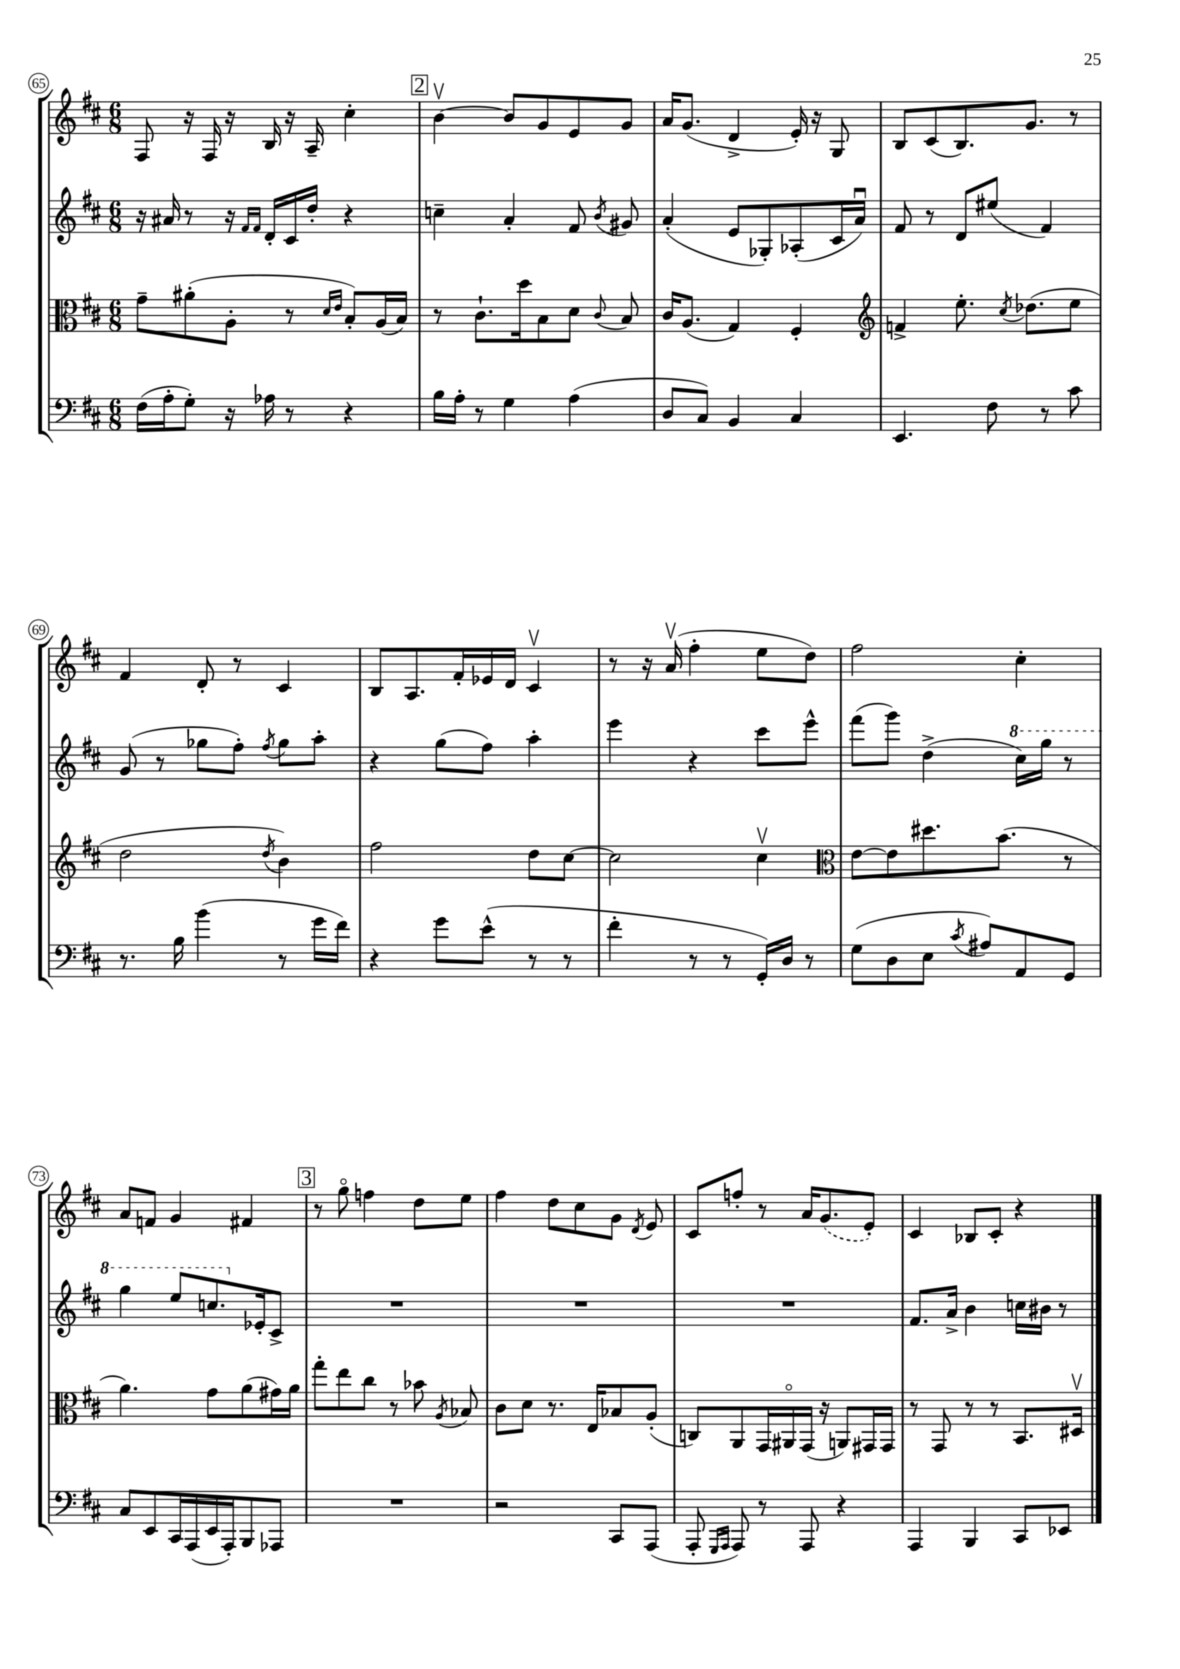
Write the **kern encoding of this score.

**kern	**kern	**kern	**kern
*staff4	*staff3	*staff2	*staff1
*clefF4	*clefC3	*clefG2	*clefG2
*k[f#c#]	*k[f#c#]	*k[f#c#]	*k[f#c#]
*M6/8	*M6/8	*M6/8	*M6/8
(16F#\LL	8g~\L	16r	8F#/
16A'\J	.	16a#/	.
8G'\J)	(8a#'\	8r	16r
.	.	.	16F#/
16r	8A'\J	16r	16r
.	.	16qqf#/LL	.
.	.	16qqf#/JJ	.
16A-\	.	16d'/LL	16B/
8r	8r	16c#/	16r
.	.	16dd'/JJ	16A~/
.	16qqd/LL	.	.
.	16qqe/JJ	.	.
4r	8B'/L)	4r	4cc#'\
.	(16A/L	.	.
.	16B/JJ)	.	.
=	=	=	=
16B\LL	8r	4cc~\	[4bv\
16A'\JJ	.	.	.
8r	8.c#`\L	.	.
4G\	.	4a'/	8b/]L
.	16dd\k	.	.
.	8B\	.	8g/
(4A\	8d\J	8f#/	8e/
.	8qqc#/	8qb/	.
.	8B/	8g#/	8g/J
=	=	=	=
8D/L	16c#/LK	(4a'/	16a/LK
.	(8.A/J	.	(8.g/J
8C#/J)	.	.	.
4BB/	4G/)	8e/L	4d^/
.	.	8G-'/)	.
4C#/	4F#'/	(8A-'/	16e'/)
.	.	.	16r
.	.	16c#/L	8G/
.	.	16au/JJ)	.
=	=	=	=
*	*clefG2	*	*
4.EE/	4f^/	8f#/	8B/L
.	.	8r	(8c#/
.	8.ee'\	8d/L	8.B/)
8F#\	.	(8ee#/J	.
.	8qcc#/	.	.
.	(8.dd-\L	.	8.g/J
8r	.	4f#/)	.
8c#\	8ee\J	.	8r
=	=	=	=
8.r	2dd\	(8g/	4f#/
.	.	8r	.
16B\	.	.	.
(4b\	.	8gg-\L	8d'/
.	.	8ff#'\J)	8r
.	8qdd/	8qff#/	.
8r	4b\)	8gg-\L	4c#/
16g\LL	.	8aa'\J	.
16f#\JJ)	.	.	.
=	=	=	=
4r	2ff#\	4r	8B/L
.	.	.	8.A/
8g\L	.	(8gg\L	.
.	.	.	16f#'/L
(8e^^\J	.	8ff#\J)	16e-/
.	.	.	16d/JJ
8r	8dd\L	4aa'\	4c#v/
8r	[8cc#\J	.	.
=	=	=	=
4f#'\	2cc#\]	4eee\	8r
.	.	.	16r
.	.	.	(16av/
8r	.	4r	4ff#'\
8r	.	.	.
16GG'/LL)	4cc#v\	8ccc#\L	8ee\L
16D/JJ	.	.	.
8r	.	8eee^^\J	8dd\J)
=	=	=	=
*	*clefC3	*	*
(8G\L	[8e\L	(8fff#\L	2ff#\
8D\	8e\]	8ggg\J)	.
8E\J	8.dd#\	(4dd^\	.
8qc#/	.	.	.
8A#/L)	.	.	.
.	(8.b\J	.	.
8AA/	.	16ccc#\LL)	4cc#'\
.	.	16ggg\JJ	.
8GG/J	8r	8r	.
=	=	=	=
8C#/L	4.a\)	4ggg\	8a/L
8EE/	.	.	8f/J
16CC#/L	.	8eee/L	4g/
(16AAA/	.	.	.
16EE/	8g\L	8.ccc/	.
16AAA'/J)	.	.	.
8BBB/	(8a\	.	4f#/
.	.	16e-'/k	.
8AAA-/J	16g#\L)	8c#^/J	.
.	16a\JJ	.	.
=	=	=	=
2.r	8gg'\L	2.r	8r
.	8ee\	.	8ggo\
.	8cc#\J	.	4ff\
.	8r	.	.
.	8b-\	.	8dd\L
.	8qA/	.	.
.	8B-/	.	8ee\J
=	=	=	=
2r	8c#\L	2.r	4ff#\
.	8d\J	.	.
.	8.r	.	8dd\L
.	.	.	8cc#\
.	16E/LK	.	.
8CC#/L	8B-/	.	8g\J
.	.	.	8qd/
(8AAA/J	(8A'/J	.	8e/
=	=	=	=
8AAA'/	8C/L)	2.r	8c#/L
16qqGGG/LL	.	.	.
16qqAAA/JJ	.	.	.
8AAA/)	8AA/	.	8ff'/J
8r	16GG/L	.	8r
.	16AA#o/	.	.
8AAA/	(16GG/JJ	.	16a/LK
.	16r	.	(8.g/
4r	8AA/L)	.	.
.	16GG#/L	.	8e'/J)
.	16GG#/JJ	.	.
=	=	=	=
4AAA/	8r	8.f#/L	4c#/
.	8GG/	.	.
.	.	16a^/Jk	.
4BBB/	8r	4b\	8B-/L
.	8r	.	8c#'/J
8CC#/L	8.BB/L	16cc\LL	4r
.	.	16b#\JJ	.
8EE-/J	.	8r	.
.	16D#v/Jk	.	.
==	==	==	==
*-	*-	*-	*-
